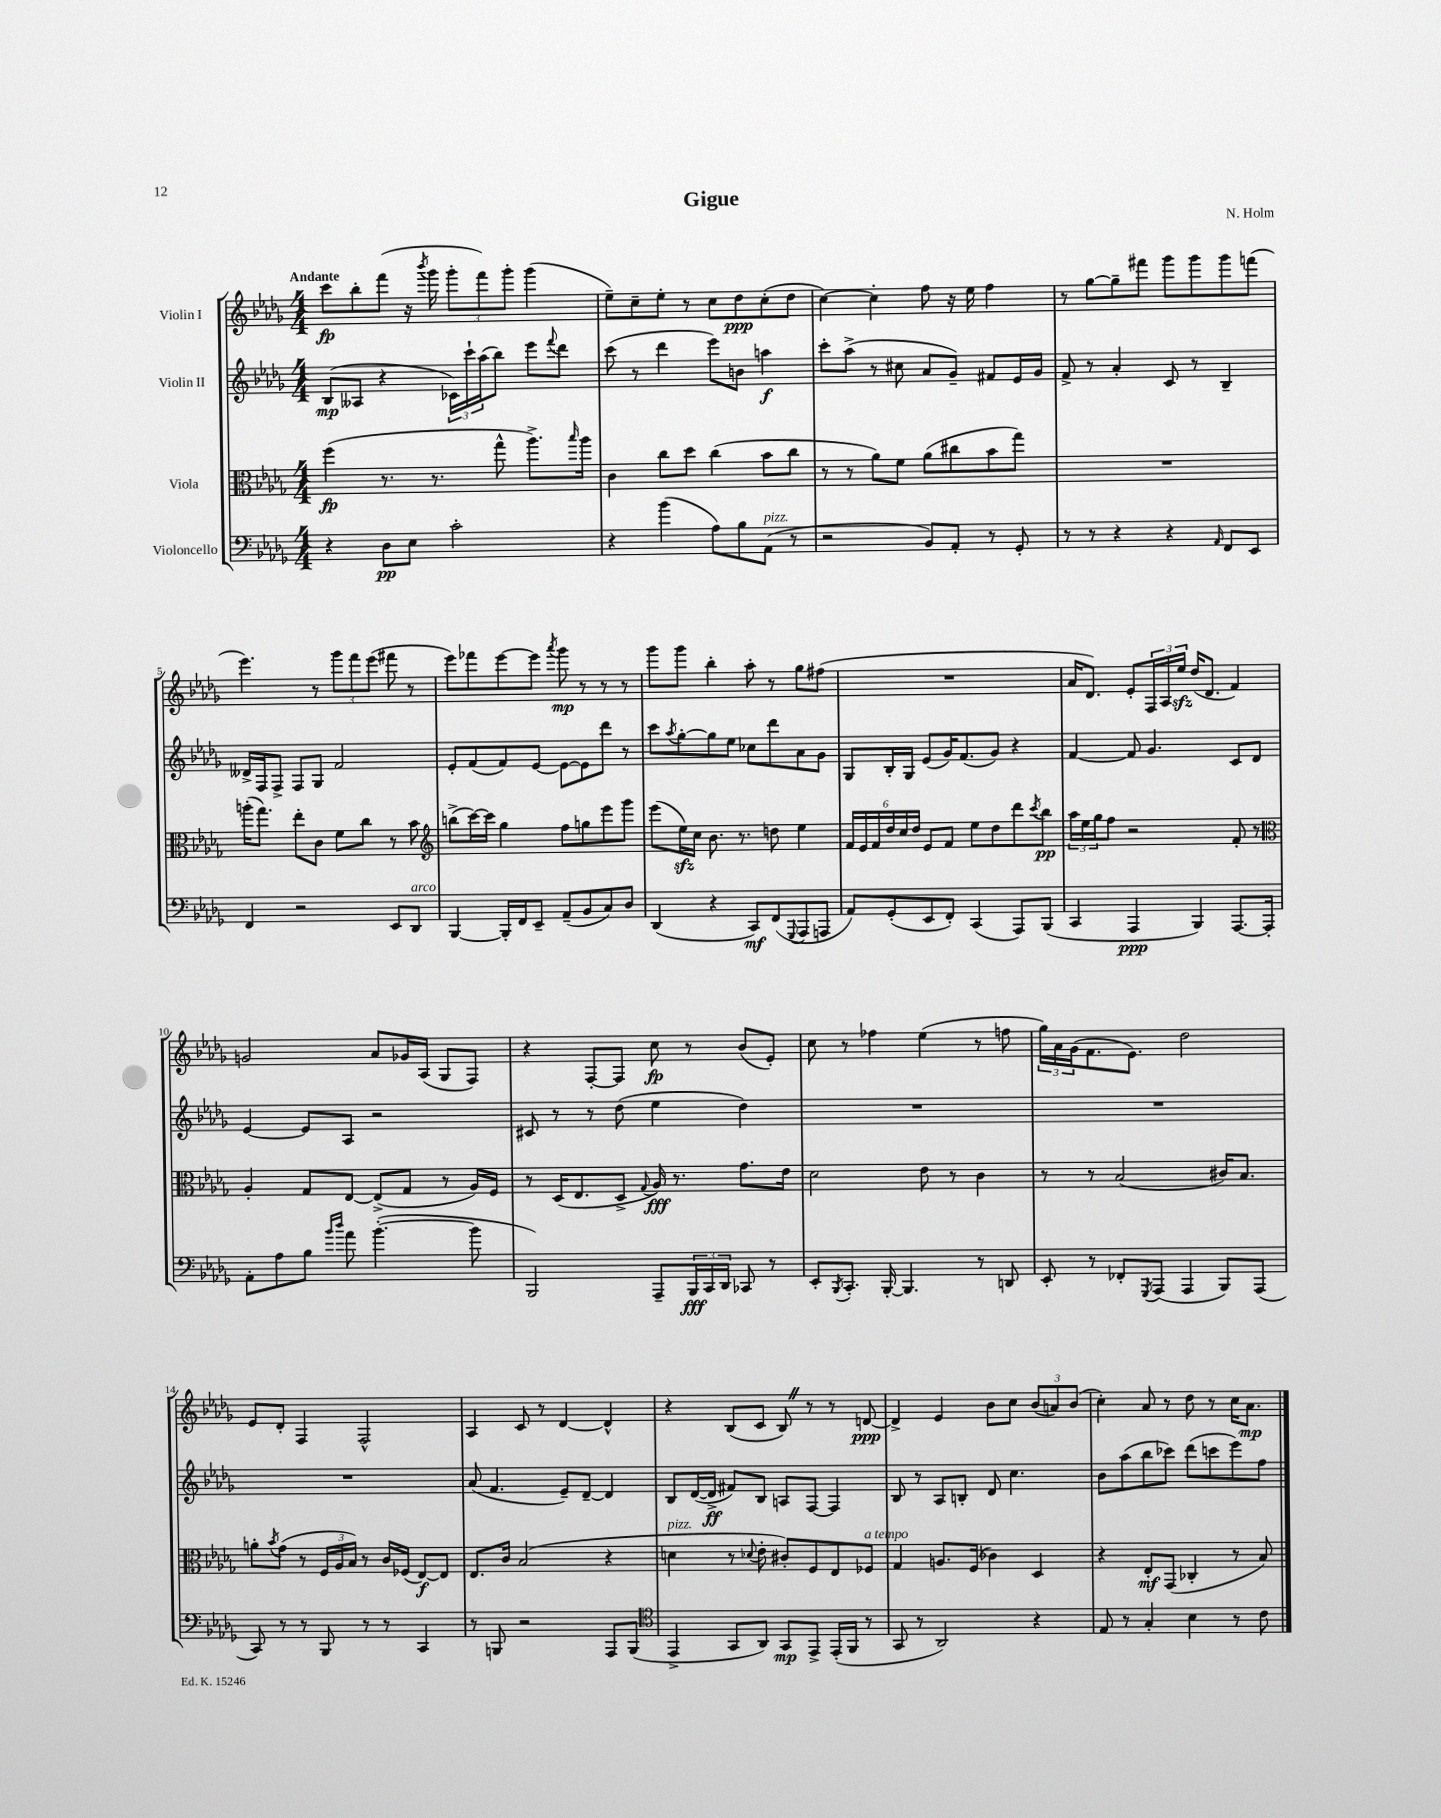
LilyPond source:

\header { title = "Gigue" composer = "N. Holm" }
<<
\new StaffGroup <<
\new Staff = "s0" \with { instrumentName = "Violin I" } {
    \clef treble \key des \major \numericTimeSignature \time 4/4 \tempo "Andante"
    c'''8\fp bes''8-. f'''8( r16 \acciaccatura { bes'''8 } ges'''16 \tuplet 3/2 { ges'''8-. f'''8) ges'''8-. } ges'''4( |
    ees''8--) c''8-- ees''8-. r8 c''8 des''8\ppp c''8-.( des''8 |
    c''4~) c''4-. f''8 r16 ees''16 f''4 |
    r8 ges''8~ ges''8-- fis'''8 ges'''8 ges'''8 ges'''8 f'''8( |
    ees'''4.) r8 \tuplet 3/2 { ges'''8 f'''8 ees'''8( } fis'''8 r8 |
    ees'''8) fes'''8 ees'''8~ ees'''8 \acciaccatura { aes'''8 } ges'''8\mp r8 r8 r8 |
    ges'''8 ges'''8 bes''4-. aes''8-. r8 ges''8 fis''8( |
    R1 |
    aes'16 des'8.) ees'8-. \tuplet 3/2 { f16 aes16 ees''16\sfz } des''16( des'8. f'4) |
    g'2 aes'8 ges'16 aes16( ges8 f8) |
    r4 f8~-. f8 c''8\fp r8 bes'8( ees'8-.) |
    c''8 r8 fes''4 ees''4( r8 f''8 |
    \tuplet 3/2 { ges''16) aes'16 ges'16( } f'8. ees'8.) des''2 |
    ees'8 des'8-. f4 f2-^ |
    aes4 c'8 r8 des'4~ des'4-^ |
    r4 bes8( c'8 bes8) \once \override BreathingSign.text = \markup { \musicglyph "scripts.caesura.straight" } \breathe r8 r8 d'8~\ppp |
    d'4-> ees'4 bes'8 c''8 \tuplet 3/2 { bes'8( a'8) bes'8( } |
    c''4-.) aes'8 r8 des''8 r8 c''16 aes'8.\mp \bar "|." |
}
\new Staff = "s1" \with { instrumentName = "Violin II" } {
    \clef treble \key des \major \numericTimeSignature \time 4/4
    bes8\mp( aeses8 r4 \tuplet 3/2 { ces'16) c'''16-! aes''16( } bes''8) ees'''8 \appoggiatura { f'''8 } des'''8 |
    c'''8( r8 des'''4 ees'''8) b'8 a''4\f |
    c'''8-. aes''8->( r8 cis''8 aes'8 ges'8--) fis'8 ees'16 ges'16 |
    f'8-> r8 aes'4-. c'8 r8 bes4-- |
    deses'16-> f16 f8-> f8 ges8 f'2 |
    ees'8-. f'8( f'8) ees'8~ ees'8~ ees'8 des'''8 r8 |
    c'''8 \acciaccatura { aes''8 } ges''8~-. ges''8 ees''8 ces''8 des'''8 aes'8 ges'8 |
    ges8 bes16-. ges16 ees'8( ges'16) f'8.( ges'8) r4 |
    f'4~ f'8 ges'4. c'8 des'8 |
    ees'4~ ees'8 aes8 r2 |
    cis'8 r8 r8 des''8( ees''4 des''4) |
    R1 |
    R1 |
    R1 |
    aes'8( f'4. ees'8--) des'8~-- des'4 |
    bes8 des'16~( des'16->\ff fis'8) bes8 a8 f8~ f4 |
    bes8 r8 aes8 b8-. des'8 c''4. |
    bes'8 aes''8( bes''8 ces'''8) des'''8( c'''8 ees'''8) f''8 \bar "|." |
}
\new Staff = "s2" \with { instrumentName = "Viola" } {
    \clef alto \key des \major \numericTimeSignature \time 4/4
    f''4\fp( r8. r8. ges''8-^ aes''8.->) \grace { bes''16 } aes''16 |
    c'4 c''8 des''8 c''4( bes'8 c''8 |
    r8 r8 aes'8) f'8 aes'8( cis''8 bes'8 ges''8) |
    R1 |
    a''16-.( ges''8.) ees''8-. c'8 f'8 c''8 r8 bes'8 |
    \clef treble b''8->( c'''16~) c'''16 ges''4 f''8 g''8 ees'''8 ges'''8 |
    ees'''8( ees''16\sfz) c''16 bes'8. r8. d''8 ees''4 |
    \tuplet 6/4 { f'16 ees'16 f'16 des''16 c''16 des''16 } ees'8 f'8 ees''8 des''8 des'''8 \acciaccatura { c'''8 } bes''8\pp |
    \tuplet 3/2 { aes''16 ees''16 ges''16 } f''8 r2 f'8-. r8 |
    \clef alto aes4-. ges8 ees8~ ees8->( ges8 r8 aes16) f16 |
    r8 des16( ees8. des8-> \appoggiatura { ges8 } aes16\fff) r8. ges'8. ees'16 |
    des'2 ees'8 r8 c'4 |
    r8 r8 bes2( cis'16) bes8. |
    a'8-. \acciaccatura { bes'8 } ges'8( r8 \tuplet 3/2 { f16 aes16 bes16) } r8 c'16 fes16( ees8~\f) ees8 |
    ees8. c'16 bes2( r4 |
    d'4^\markup { \italic "pizz." } r8 \appoggiatura { des'8 } ees'8-. cis'8-.) f8 ees8 fes8^\markup { \italic "a tempo" } |
    ges4 a8. f16( ces'4) des4 |
    r4 ees8-.\mf ges,8( ces4-. r8 bes8) \bar "|." |
}
\new Staff = "s3" \with { instrumentName = "Violoncello" } {
    \clef bass \key des \major \numericTimeSignature \time 4/4
    r4 des8\pp ees8 c'2-. |
    r4 bes'4( aes8) bes8 aes,8^\markup { \italic "pizz." }( r8 |
    r2 bes,8) aes,8-. r8 ges,8-. |
    r8 r8 r4 r4 \grace { aes,16 } f,8 ees,8 |
    f,4 r2 ees,8 des,8^\markup { \italic "arco" } |
    bes,,4~ bes,,16-. f,16 ees,8-- aes,8--( bes,8 c8) des8 |
    des,4( r4 c,8\mf) f,8( \appoggiatura { ges,,8 } aes,,8 a,,8 |
    aes,8) ges,8-.( ees,8 f,8-.) c,4( aes,,8) bes,,8( |
    c,4 aes,,4\ppp bes,,4) aes,,8.~ aes,,16-. |
    aes,8-. aes8 bes8 \grace { bes'16 des''16 } aes'8 bes'4.~-.( bes'8 |
    bes,,2) aes,,8-- \tuplet 3/2 { bes,,16\fff c,16 des,16 } ces,8 r8 |
    ees,8-. \acciaccatura { bes,,8 } c,8.-. bes,,16~-. bes,,4. r8 d,8 |
    ees,8-. r8 fes,8-. \acciaccatura { ges,,8 } aes,,8( aes,,4 bes,,8) aes,,8( |
    c,8) r8 r8 bes,,8 r8 r8 c,4 |
    r8 b,,8 r2 aes,,8 b,,8( |
    \clef tenor ees,4-> ges,8 aes,8) ges,8\mp ees,8-> ees,16-.( f,16 r8 |
    ges,8 r8 aes,2) r4 |
    ees8 r8 ges4-. bes4 r8 c'8 \bar "|." |
}
>>
>>
